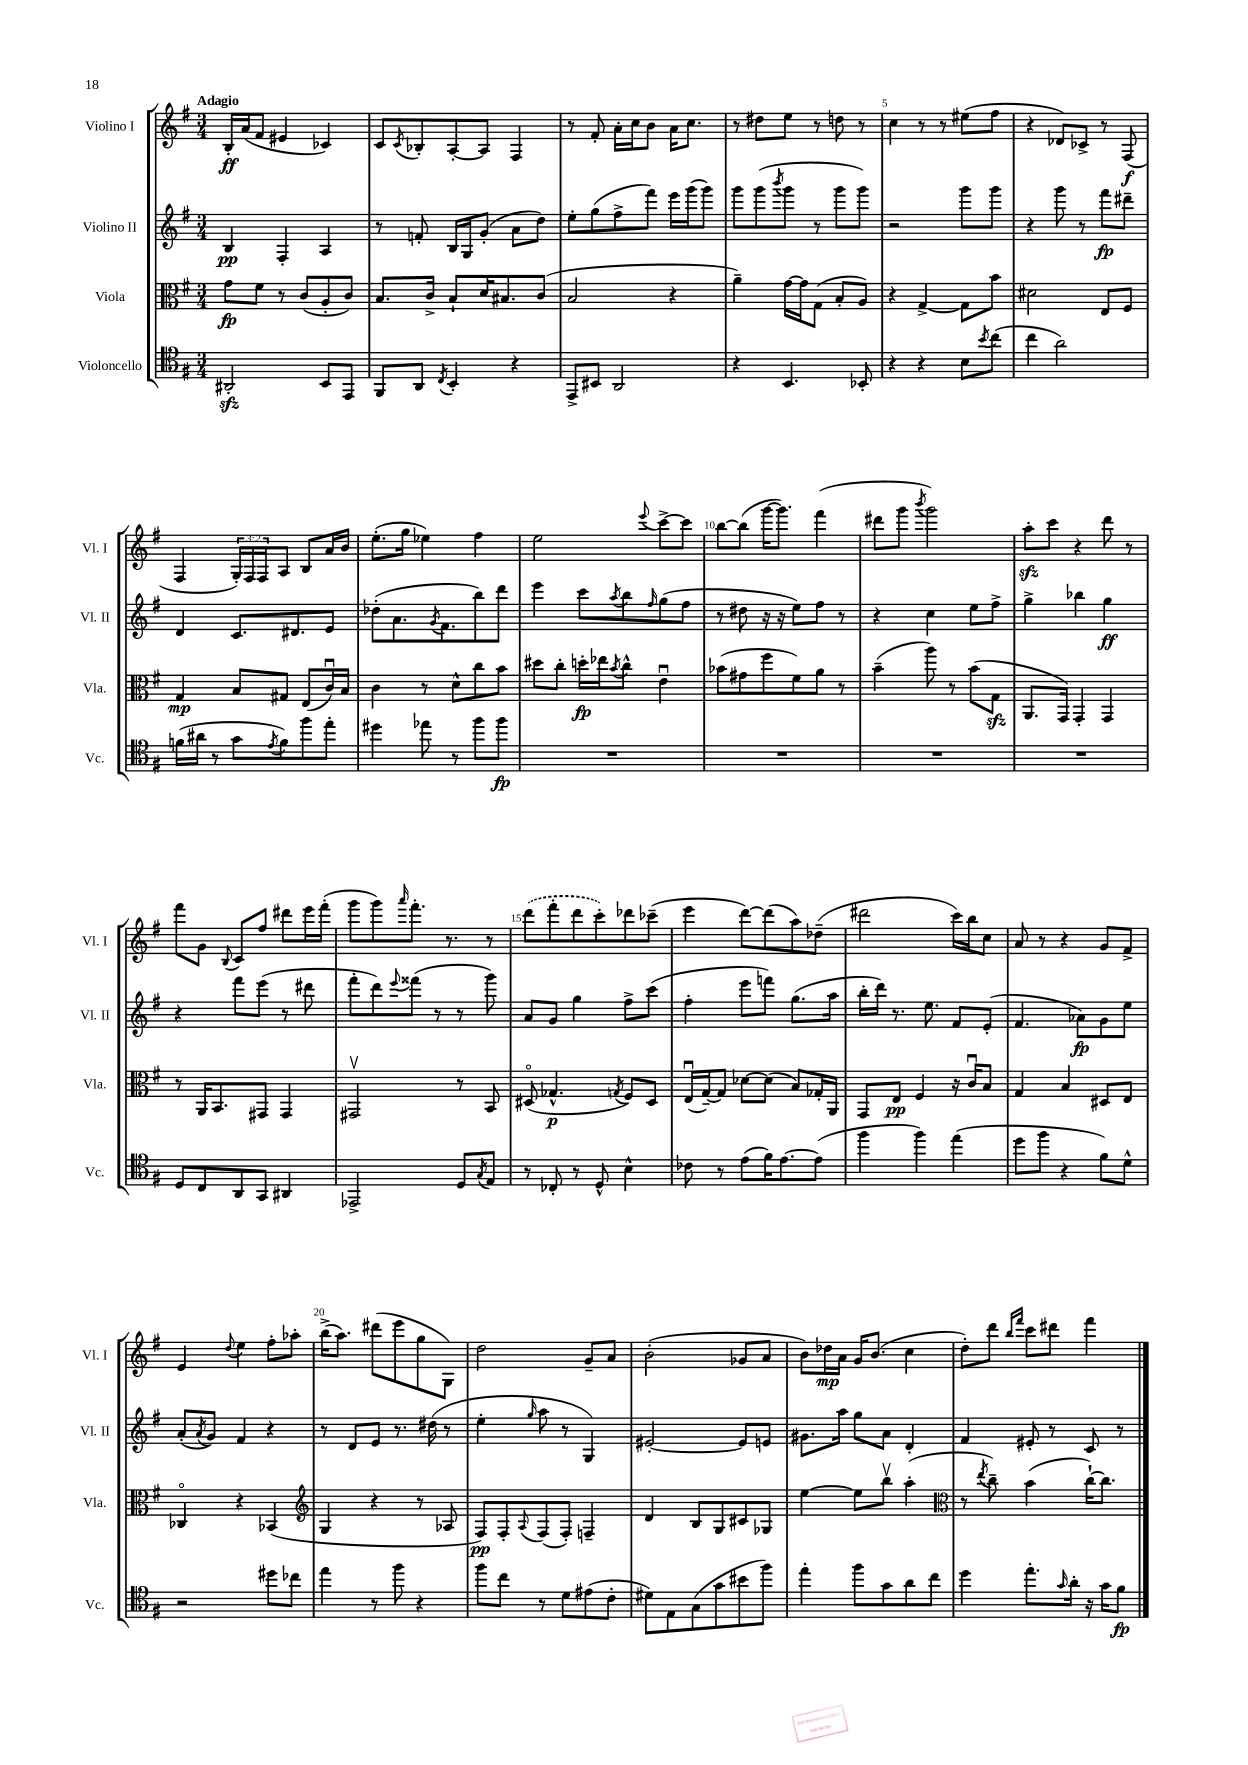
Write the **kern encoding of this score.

**kern	**dynam	**kern	**dynam	**kern	**dynam	**kern	**dynam
*part4	*part4	*part3	*part3	*part2	*part2	*part1	*part1
*staff4	*staff4	*staff3	*staff3	*staff2	*staff2	*staff1	*staff1
*I"Violoncello	*	*I"Viola	*	*I"Violino II	*	*I"Violino I	*
*I'Vc.	*	*I'Vla.	*	*I'Vl. II	*	*I'Vl. I	*
*clefC4	*	*clefC3	*	*clefG2	*	*clefG2	*
*k[f#]	*	*k[f#]	*	*k[f#]	*	*k[f#]	*
*M3/4	*	*M3/4	*	*M3/4	*	*M3/4	*
=1	=1	=1	=1	=1	=1	=1	=1
!	!	!	!	!	!	!LO:TX:a:B:t=Adagio	!
2AA#Xzz'/	.	8g\L	fp	4B/	pp	16B'/LL	ff
.	.	.	.	.	.	(16a/J	.
.	.	8f#\J	.	.	.	8f#/J	.
.	.	8r	.	4F#'/	.	4e#X/	.
.	.	(8c/L	.	.	.	.	.
8BB/L	.	8A'/	.	4A/	.	4c-X/)	.
8EE/J	.	8c/J)	.	.	.	.	.
=2	=2	=2	=2	=2	=2	=2	=2
8FF#/L	.	8.B/L	.	8r	.	8c/L	.
.	.	.	.	.	.	8qc/	.
8AA/J	.	.	.	8fn'/	.	8B-X'/	.
.	.	16c^/Jk	.	.	.	.	.
8qC/	.	.	.	.	.	.	.
4BB'/	.	8B`/L	.	16B/LL	.	[8A'/	.
.	.	.	.	16G/J	.	.	.
.	.	16d/K	.	(8g'/J	.	8A/J]	.
.	.	8.B#X/	.	.	.	.	.
4r	.	.	.	8a\L	.	4F#/	.
.	.	(8c/J	.	8dd\J)	.	.	.
=3	=3	=3	=3	=3	=3	=3	=3
8EE^/L	.	2B/	.	8ee'\L	.	8r	.
8BB#X/J	.	.	.	(8gg\	.	8f#'/	.
2AA/	.	.	.	8ff#^\	.	16a'\LL	.
.	.	.	.	.	.	16cc\J	.
.	.	.	.	8fff#\J)	.	8b\J	.
.	.	4r	.	16eee\LL	.	16a\KL	.
.	.	.	.	(16ggg\J	.	8.cc\J	.
.	.	.	.	8ggg\J)	.	.	.
=4	=4	=4	=4	=4	=4	=4	=4
4r	.	4a~\)	.	8ggg\L	.	8r	.
.	.	.	.	(8ggg\	.	8dd#X\L	.
.	.	.	.	8qbbb/	.	.	.
4.BB/	.	[16g\LL	.	8ggg\J	.	8ee\J	.
.	.	16g\J]	.	.	.	.	.
.	.	(8G\J	.	8r	.	8r	.
.	.	8B'/L	.	8ggg\L	.	8ddn\	.
8BB-X'/	.	8A/J)	.	8ggg\J)	.	8r	.
=5	=5	=5	=5	=5	=5	=5	=5
4r	.	4r	.	2r	.	4cc\	.
4r	.	[4G^/	.	.	.	8r	.
.	.	.	.	.	.	8r	.
8B\L	.	8G\L]	.	8ggg\L	.	(8ee#X\L	.
8qb/	.	.	.	.	.	.	.
(8cc\J	.	8b\J	.	8ggg\J	.	8ff#\J	.
=6	=6	=6	=6	=6	=6	=6	=6
4cc\	.	2d#X\	.	4r	.	4r	.
2a\)	.	.	.	8ggg\	.	8d-X/L)	.
.	.	.	.	8r	.	8c-X^/J	.
.	.	8E/L	.	8fff#\L	fp	8r	.
.	.	8F#/J	.	8ddd#X~\J	.	(8F#/	f
!!LO:LB:g=z
=7	=7	=7	=7	=7	=7	=7	=7
(16fn\LL	.	4G/	mp	4d/	.	4F#/	.
16a#X\JJ	.	.	.	.	.	.	.
8r	.	.	.	.	.	.	.
8g\L	.	8B/L	.	8.c/L	.	24G'/LL)	.
.	.	.	.	.	.	24F#/	.
.	.	.	.	.	.	24F#/J	.
8qe/	.	.	.	.	.	.	.
8f\)	.	8G#X/J	.	.	.	8A/J	.
.	.	.	.	8.d#X/	.	.	.
8ff#\	.	(8E/L	.	.	.	8B/L	.
8ee'\J	.	16cu/L)	.	8e/J	.	16a/L	.
.	.	16B/JJ	.	.	.	16b/JJ	.
=8	=8	=8	=8	=8	=8	=8	=8
4dd#X\	.	4c\	.	(8dd-X'\L	.	(8.ee'\L	.
.	.	.	.	8.a\	.	.	.
.	.	.	.	.	.	16gg\Jk	.
8ee-X\	.	8r	.	.	.	4ee-X\)	.
.	.	.	.	8qg/	.	.	.
.	.	.	.	8.f#\	.	.	.
8r	.	8d^^\L	.	.	.	.	.
8ff#\L	.	8cc\	.	8bb\)	.	4ff#\	.
8ff#\J	fp	8b\J	.	8ddd\J	.	.	.
=9	=9	=9	=9	=9	=9	=9	=9
2.r	.	8dd#X\L	.	4eee\	.	2ee\	.
.	.	8cc'\J	.	.	.	.	.
.	.	16ddn'\LL	fp	8ccc\L	.	.	.
.	.	16ee-X\J	.	.	.	.	.
.	.	8qb/	.	8qaa/	.	.	.
.	.	8cc^^\J	.	8bb\	.	.	.
.	.	.	.	16qqff#/	.	8qqeee/	.
.	.	4eu\	.	(8gg\	.	[8ccc^\L	.
.	.	.	.	8ff#\J	.	8ccc\J]	.
=10	=10	=10	=10	=10	=10	=10	=10
2.r	.	(8b-X\L	.	8r	.	[8bb\L	.
.	.	8g#X\	.	8dd#X\	.	(8bb\J]	.
.	.	8ff#\	.	16r	.	[16ggg\KL	.
.	.	.	.	16r	.	8.ggg\J])	.
.	.	8f#\)	.	8ee\L)	.	.	.
.	.	8a\J	.	8ff#\J	.	(4fff#\	.
.	.	8r	.	8r	.	.	.
=11	=11	=11	=11	=11	=11	=11	=11
2.r	.	(4b~\	.	4r	.	8ddd#X\L	.
.	.	.	.	.	.	8ggg\J	.
.	.	.	.	.	.	8qbbb/	.
.	.	8aa\)	.	4cc\	.	2ggg\)	.
.	.	8r	.	.	.	.	.
.	.	(8b\L	.	8ee\L	.	.	.
.	.	8Gzz\J	.	8ff#^\J	.	.	.
=12	=12	=12	=12	=12	=12	=12	=12
2.r	.	8.AA/L	.	4gg^\	.	8aazz'\L	.
.	.	.	.	.	.	8ccc\J	.
.	.	16GG/Jk)	.	.	.	.	.
.	.	4GG'/	.	4bb-X\	.	4r	.
.	.	4GG/	.	4gg\	ff	8ddd\	.
.	.	.	.	.	.	8r	.
!!LO:LB:g=z
=13	=13	=13	=13	=13	=13	=13	=13
8D/L	.	8r	.	4r	.	8fff#\L	.
8C/	.	16AA/KL	.	.	.	8g\J	.
.	.	8.BB/	.	.	.	.	.
.	.	.	.	.	.	8qqB/	.
8AA/	.	.	.	8fff#\L	.	8c/L	.
8GG/J	.	8GG#X/J	.	(8eee\J	.	8ff#/J	.
4AA#X/	.	4GG#/	.	8r	.	8ddd#X\L	.
.	.	.	.	8ddd#X\	.	16eee\L	.
.	.	.	.	.	.	(16fff#'\JJ	.
=14	=14	=14	=14	=14	=14	=14	=14
2EE-X^/	.	2GG#Xv/	.	8fff#'\L	.	8ggg\L	.
.	.	.	.	8ddd\)	.	8ggg\)	.
.	.	.	.	8qqeee/	.	16qqaaa/	.
.	.	.	.	(8fff##X\J	.	8.fff#'\J	.
.	.	.	.	8r	.	.	.
.	.	.	.	.	.	8.r	.
8D/L	.	8r	.	8r	.	.	.
8qG/	.	.	.	.	.	.	.
8E/J	.	8BB/	.	8ggg\)	.	8r	.
=15	=15	=15	=15	=15	=15	=15	=15
8r	.	(8D#X/	.	8a/L	.	(8ddd\L	.
8C-X'/	.	4.G-X^^/	p	8g/J	.	8fff#'\	.
8r	.	.	.	4gg\	.	8ddd\	.
8D^^/	.	.	.	.	.	8ccc'\)	.
.	.	8qGn/	.	.	.	.	.
4B^^\	.	8F#/L)	.	8ff#^\L	.	8ddd-X\	.
.	.	8D#/J	.	(8ccc\J	.	(8ccc-X~\J	.
=16	=16	=16	=16	=16	=16	=16	=16
8c-X\	.	(16Eu/LL	.	4ff#'\	.	4eee\	.
.	.	[16G~/J)	.	.	.	.	.
8r	.	8G/J]	.	.	.	.	.
(8e\L	.	[8d-X\L	.	8eee\L	.	[8ddd\L)	.
16f#\K)	.	(8d-\J]	.	8fffn\J)	.	(8ddd\]	.
[8.e\	.	.	.	.	.	.	.
.	.	8B/L)	.	(8.gg\L	.	8aa\)	.
(8e\J]	.	16G-X'/L	.	.	.	(8dd-X~\J	.
.	.	16AA/JJ	.	16aa\Jk	.	.	.
=17	=17	=17	=17	=17	=17	=17	=17
4ff#\	.	8GG/L	.	16bb'\LL	.	2ddd#X\	.
.	.	.	.	16ddd\JJ)	.	.	.
.	.	8E/J	pp	8.r	.	.	.
4ff#\)	.	4F#/	.	.	.	.	.
.	.	.	.	8.ee\	.	.	.
(4ee\	.	16r	.	8f#/L	.	16ccc\LL)	.
.	.	16cu/KL	.	.	.	16bb\J	.
.	.	8B/J	.	(8e'/J	.	8cc\J	.
=18	=18	=18	=18	=18	=18	=18	=18
8dd\L	.	4G/	.	4.f#/	.	8a/	.
8ff#\J	.	.	.	.	.	8r	.
4r	.	4B/	.	.	.	4r	.
.	.	.	.	8a-X\L)	fp	.	.
8f#\L)	.	8D#X/L	.	8g\	.	8g/L	.
8d^^\J	.	8E/J	.	8ee\J	.	8f#^/J	.
!!LO:LB:g=z
=19	=19	=19	=19	=19	=19	=19	=19
2r	.	4C-X/	.	(8a'/L	.	4e/	.
.	.	.	.	8qa/	.	.	.
.	.	.	.	8g/J)	.	.	.
.	.	.	.	.	.	8qqdd/	.
.	.	4r	.	4f#/	.	4ee\	.
8dd#X\L	.	(4BB-X/	.	4r	.	8ff#'\L	.
8cc-X\J	.	.	.	.	.	8aa-X'\J	.
=20	=20	=20	=20	=20	=20	=20	=20
*	*	*clefG2	*	*	*	*	*
4ee\	.	4G/	.	8r	.	(16bb^\KL	.
.	.	.	.	.	.	8.aa\J)	.
.	.	.	.	8d/L	.	.	.
8r	.	4r	.	8e/J	.	(8ddd#X\L	.
8ff#\	.	.	.	8.r	.	8eee\	.
4r	.	8r	.	.	.	8gg\	.
.	.	.	.	(16dd#X\	.	.	.
.	.	8A-X/	.	8r	.	8G\J)	.
=21	=21	=21	=21	=21	=21	=21	=21
8ff#\L	.	8F#/L)	pp	4ee'\	.	2dd\	.
8cc\J	.	8F#'/	.	.	.	.	.
.	.	8qqA/	.	16qqgg/	.	.	.
8r	.	(8F#/	.	8aa\	.	.	.
8d\L	.	8F#'/J)	.	8r	.	.	.
(8e#X\	.	4Fn~/	.	4G/)	.	8g~/L	.
8c'\J	.	.	.	.	.	8a/J	.
=22	=22	=22	=22	=22	=22	=22	=22
8d#X\L)	.	4d/	.	[2e#X'/	.	(2b'\	.
8E\	.	.	.	.	.	.	.
(8G\	.	8B/L	.	.	.	.	.
8g\	.	8G/	.	.	.	.	.
8b#X\	.	8c#X/	.	8e#/L]	.	8g-X/L	.
8ff#\J)	.	8G-X/J	.	8en/J	.	8a/J	.
=23	=23	=23	=23	=23	=23	=23	=23
4ee'\	.	[4ee\	.	8.g#X\L	.	8b\L)	.
.	.	.	.	.	.	16dd-X\L	mp
.	.	.	.	16aa\Jk	.	16a\JJ	.
8ff#\L	.	8ee\L]	.	8gg\L	.	16g/KL	.
.	.	.	.	.	.	(8.b/J	.
8g\	.	8bbv\J	.	8a\J	.	.	.
8a\	.	(4aa'\	.	4d'/	.	4cc\	.
8cc\J	.	.	.	.	.	.	.
=24	=24	=24	=24	=24	=24	=24	=24
*	*	*clefC3	*	*	*	*	*
4dd\	.	8r	.	4f#/	.	8dd'\L)	.
.	.	8qee/	.	.	.	.	.
.	.	8cc~\)	.	.	.	8ddd\J	.
.	.	.	.	.	.	16qqbb/LL	.
.	.	.	.	.	.	16qqfff#/JJ	.
8.ee'\L	.	(4b\	.	8e#X'/	.	8ccc\L	.
.	.	.	.	8r	.	8ddd#X\J	.
16qqg/	.	.	.	.	.	.	.
16a'\Jk	.	.	.	.	.	.	.
16r	.	[16cc`\KL)	.	8c/	.	4fff#\	.
16g\KL	.	8.cc\J]	.	.	.	.	.
8f#\J	fp	.	.	8r	.	.	.
==	==	==	==	==	==	==	==
*-	*-	*-	*-	*-	*-	*-	*-
